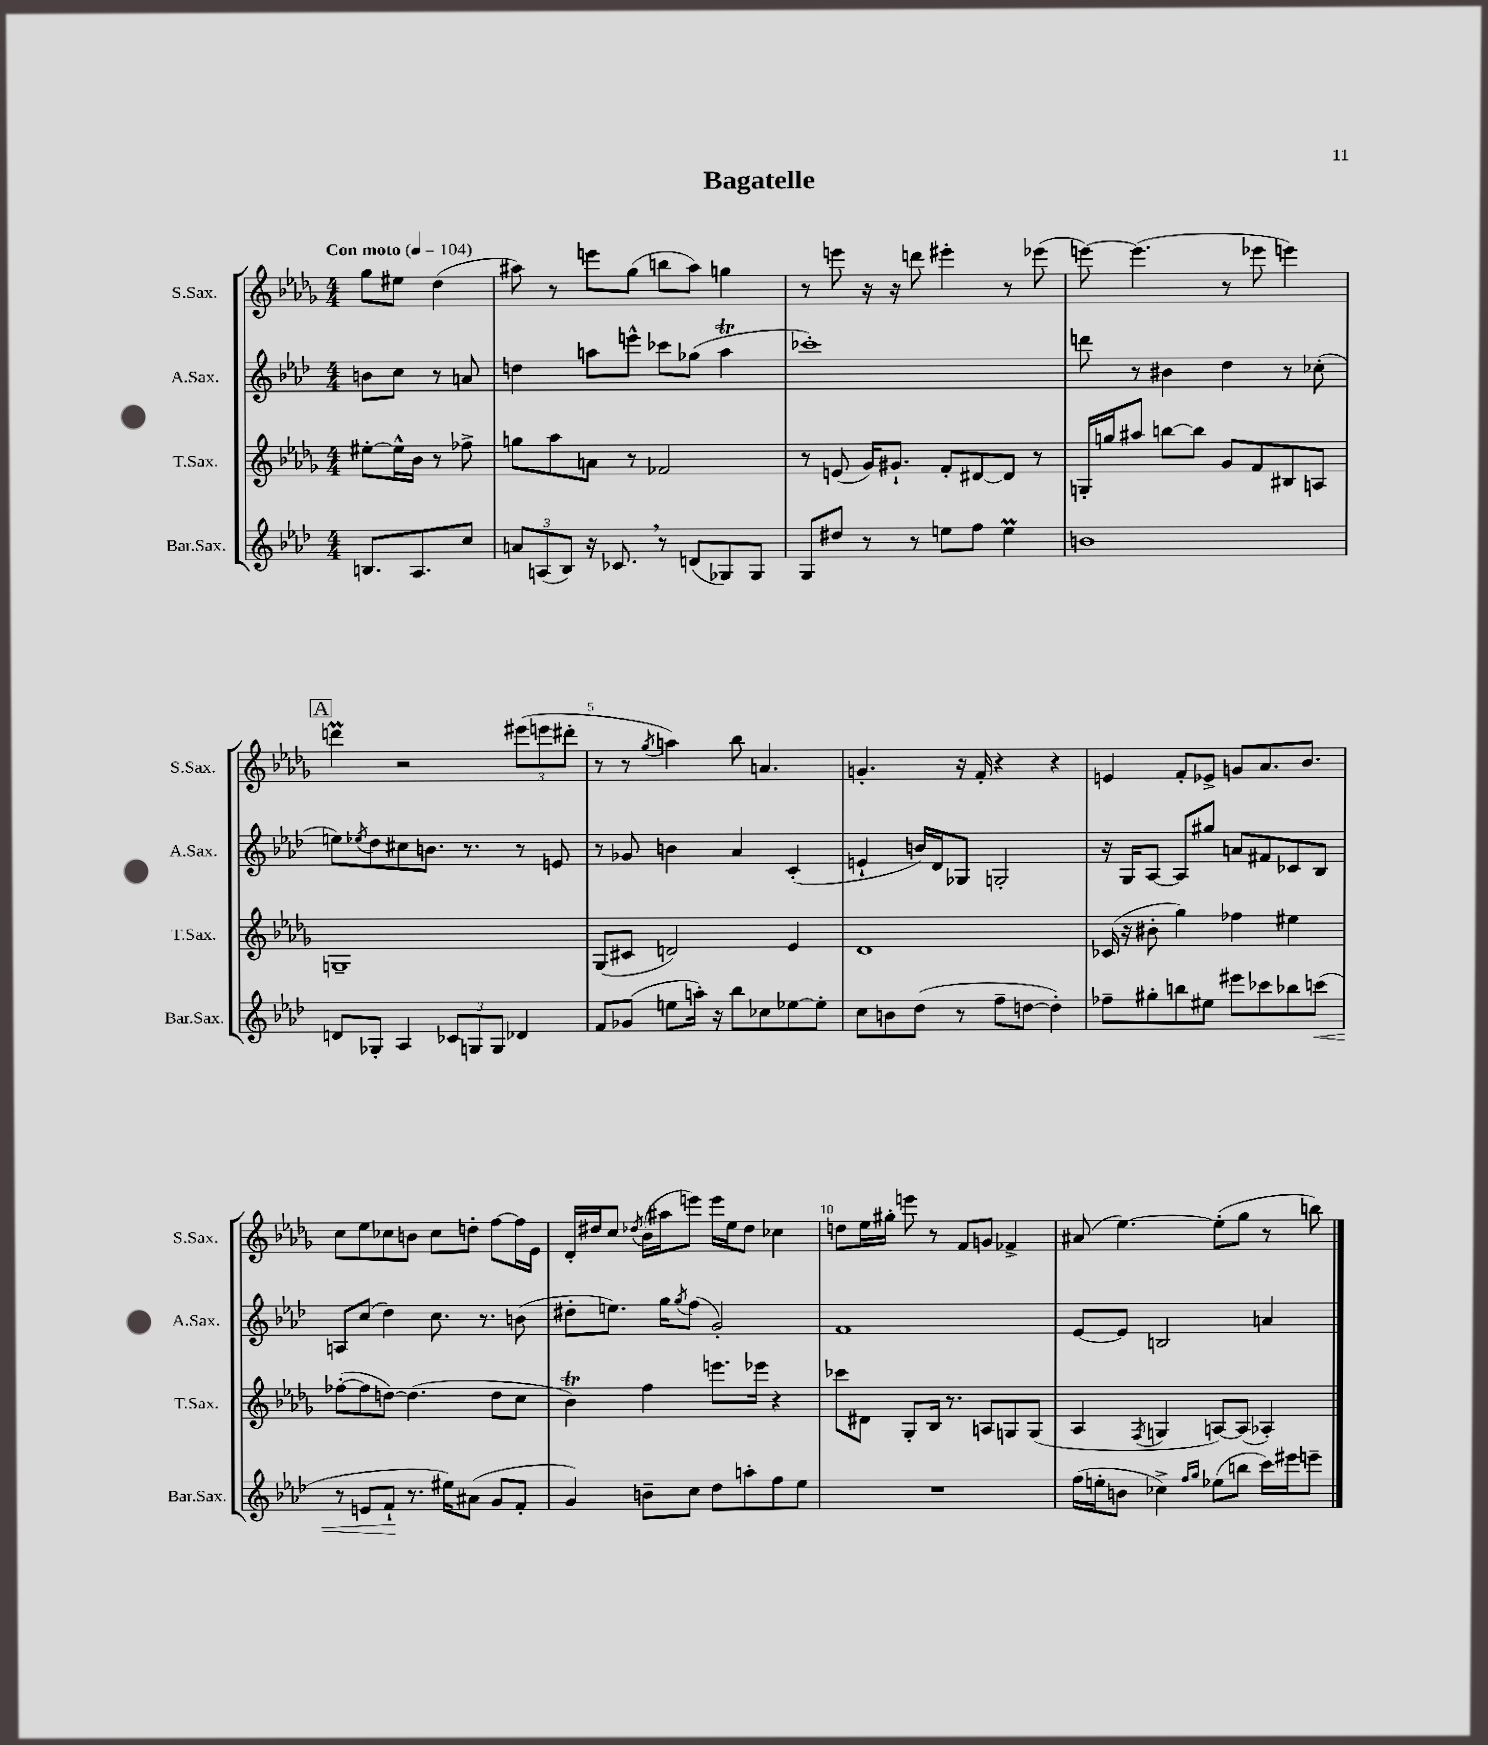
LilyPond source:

\header { title = "Bagatelle" }
<<
\new StaffGroup <<
\new Staff = "s0" \with { instrumentName = "S.Sax." shortInstrumentName = "S.Sax." } {
    \clef treble \key des \major \numericTimeSignature \time 4/4 \partial 2 \tempo "Con moto" 4 = 104
    ges''8 eis''8 des''4( |
    ais''8) r8 e'''8 ges''8( b''8 ais''8) g''4 |
    r8 e'''8 r16 r16 d'''8 eis'''4-. r8 ees'''8( |
    e'''8~) e'''4.( r8 ees'''8 e'''4) |
    \mark \markup { \box "A" } d'''4\prall r2 \tuplet 3/2 { eis'''8( e'''8 dis'''8-. } |
    r8 r8 \acciaccatura { ges''8 } a''4) bes''8 a'4. |
    g'4.-. r16 f'16-. r4 r4 |
    e'4 f'8-. ees'8-> g'8 aes'8. bes'8. |
    c''8 ees''8 ces''8 b'8 ces''8 d''8-. f''8~ f''16 ees'16 |
    des'16-. dis''16 c''8 \acciaccatura { des''8 } bes'16( ais''16 e'''8) e'''16 ees''16 des''8 ces''4 |
    d''8 ees''16 gis''16-. e'''8 r8 f'8 g'8 fes'4-> |
    ais'8( ees''4.~) ees''8-.( ges''8 r8 b''8) \bar "|." |
}
\new Staff = "s1" \with { instrumentName = "A.Sax." shortInstrumentName = "A.Sax." } {
    \clef treble \key aes \major \numericTimeSignature \time 4/4 \partial 2
    b'8 c''8 r8 a'8 |
    d''4 a''8 e'''8-^ ces'''8 ges''8( a''4\trill |
    ces'''1-.) |
    d'''8 r8 bis'4 des''4 r8 ces''8-.( |
    \mark \markup { \box "A" } e''8) \acciaccatura { ees''8 } des''8 cis''8 b'8. r8. r8 e'8 |
    r8 ges'8 b'4 aes'4 c'4-.( |
    e'4-! b'16) des'16 ges8 g2-. |
    r16 g16 aes8~ aes8 gis''8 a'8 fis'8 ces'8 bes8 |
    a8 c''8( des''4) c''8. r8. b'8( |
    dis''8-. e''8.) g''16 \acciaccatura { g''8 } f''8( g'2-.) |
    f'1 |
    ees'8~ ees'8 b2 a'4 \bar "|." |
}
\new Staff = "s2" \with { instrumentName = "T.Sax." shortInstrumentName = "T.Sax." } {
    \clef treble \key des \major \numericTimeSignature \time 4/4 \partial 2
    eis''8~-. eis''16-^ bes'16 r8 fes''8-> |
    g''8 aes''8 a'8 r8 fes'2 |
    r8 e'8( ges'16) gis'8.-! f'8-. dis'8~ dis'8 r8 |
    g16-. g''16 ais''8 b''8~ b''8 ges'8 f'8 bis8 a8 |
    \mark \markup { \box "A" } g1-- |
    ges8( cis'8 d'2) ees'4 |
    des'1 |
    ces'16( r16 bis'8-. ges''4) fes''4 eis''4 |
    fes''8~-.( fes''8 d''8~) d''4.( d''8 c''8 |
    bes'4\trill) f''4 e'''8. ees'''16 r4 |
    ces'''8 dis'8 ges8-. bes16 r8. a8 g8 g8( |
    aes4 \acciaccatura { f8 } g4 a8~) a8( aes4-.) \bar "|." |
}
\new Staff = "s3" \with { instrumentName = "Bar.Sax." shortInstrumentName = "Bar.Sax." } {
    \clef treble \key aes \major \numericTimeSignature \time 4/4 \partial 2
    b8. aes8. c''8 |
    \tuplet 3/2 { a'8 a8( bes8) } r16 ces'8. \breathe r8 d'8( ges8) ges8 |
    g8 dis''8 r8 r8 e''8 f''8 e''4\prall |
    b'1 |
    \mark \markup { \box "A" } d'8 ges8-. aes4 \tuplet 3/2 { ces'8 g8 g8 } des'4 |
    f'8 ges'8( e''8 a''16-.) r16 bes''8 ces''8 ees''8~ ees''8-. |
    c''8 b'8 des''8( r8 f''8-- d''8~ d''4-.) |
    fes''8-- gis''8-. b''8 eis''8 eis'''8 ces'''8 bes''8 c'''8\<( |
    r8 e'8 f'8-!\! r8. eis''16) ais'8( g'8 f'8-. |
    g'4) b'8-- c''8 des''8 a''8-. f''8 ees''8 |
    R1 |
    f''16( e''16-. b'8 ces''4->) \grace { f''16 g''16 } ees''8( b''8 c'''16) eis'''16 e'''8-- \bar "|." |
}
>>
>>
\layout { \context { \Score \override BarNumber.break-visibility = ##(#f #t #t) barNumberVisibility = #(every-nth-bar-number-visible 5) } }
